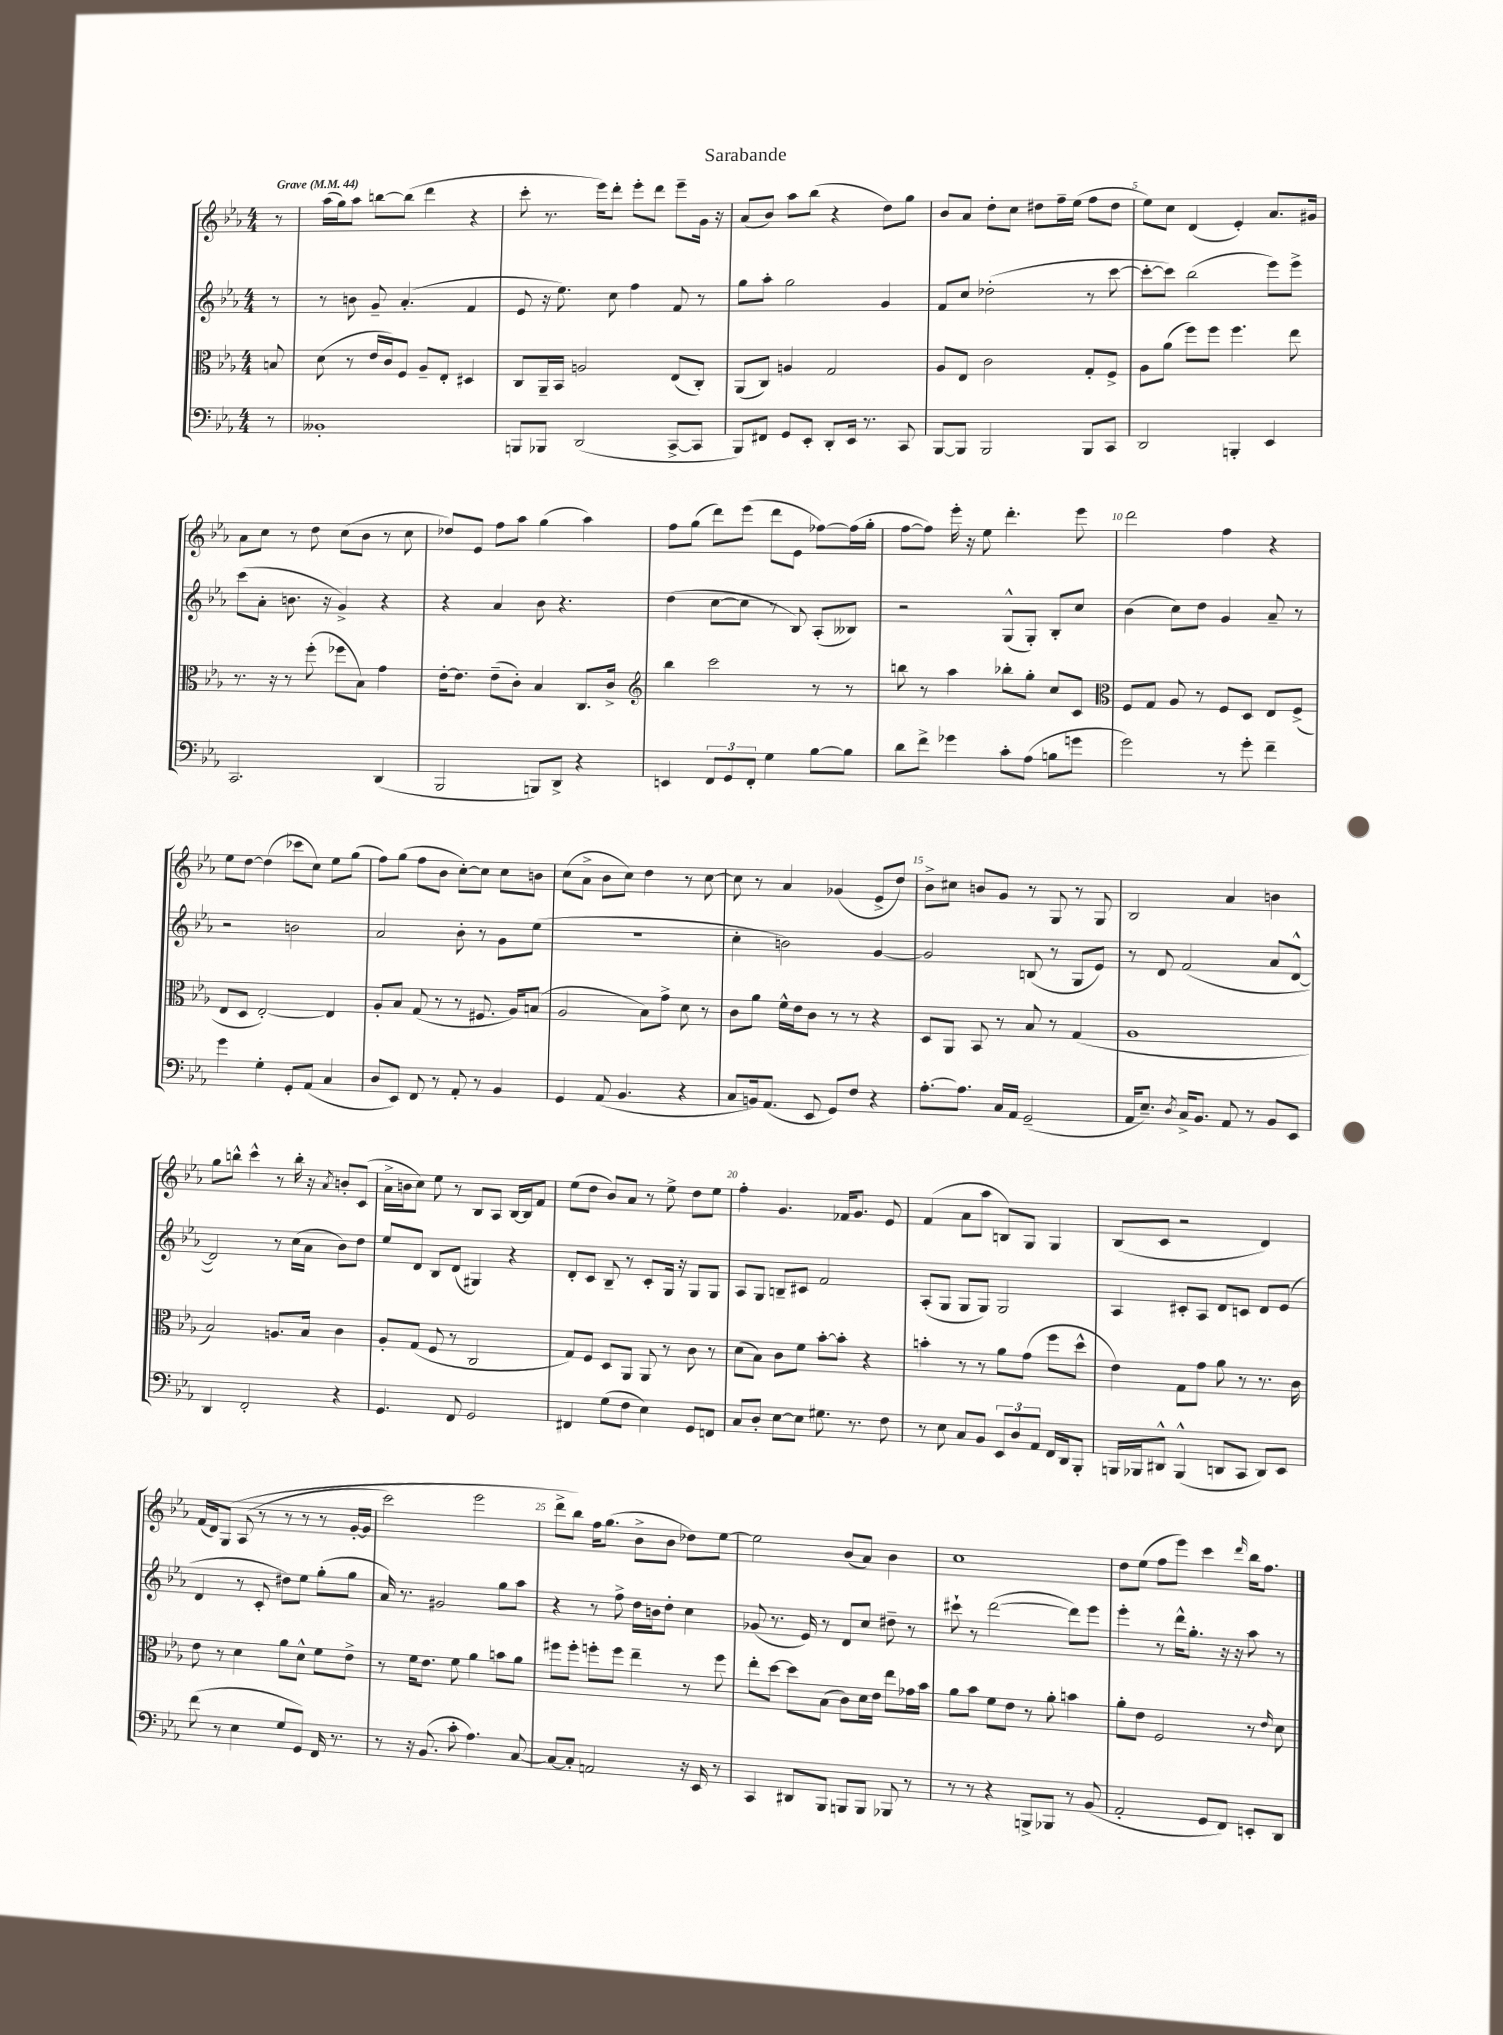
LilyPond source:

\header { title = "Sarabande" }
<<
\new StaffGroup <<
\new Staff = "s0" {
    \clef treble \key ees \major \numericTimeSignature \time 4/4 \partial 8 \tempo "Grave" 4 = 44
    \autoBeamOff r8 |
    aes''16[( g''16) aes''8] b''8[~ b''8]( d'''4 r4 |
    c'''8-. r8. ees'''16[) d'''8]-. ees'''8[-. d'''8] ees'''8[-- g'16] r16 |
    aes'8[( bes'8]) aes''8[ bes''8]( r4 d''8[) g''8] |
    bes'8[ aes'8] d''8[-. c''8] dis''8[ f''16-- ees''16]( f''8[ dis''8] |
    ees''8[) c''8] d'4( ees'4-.) aes'8.[ gis'16] |
    aes'8[ c''8] r8 d''8 c''8[( bes'8] r8 c''8 |
    des''8[) ees'8] f''8[ aes''8] g''4( aes''4) |
    f''8[ g''8]( d'''8[) ees'''8]( d'''8[ ees'8] fes''8[~) fes''16( g''16]-. |
    f''8[~ f''8]) ees'''16-. r16 ees''8 d'''4.-. ees'''8 |
    d'''2 f''4 r4 |
    ees''8[ d''8]~ d''4( ces'''8[ c''8]) ees''8[ g''8]( |
    f''8[) g''8]( f''8[ bes'8] c''8[~-.) c''8] c''8[ b'8] |
    c''8[( aes'8]-> bes'8[ c''8]) d''4 r8 c''8~ |
    c''8 r8 aes'4 ges'4( ees'8[-> d''8]) |
    bes'8[-> cis''8] b'8[ g'8] r8 g8 r8 g8 |
    bes2 aes'4 b'4 |
    g''8[ b''8]-^ c'''4-^ r8 b''16-. r16 \acciaccatura { aes'8 } b'8[-. c'8]( |
    aes'16[-> b'16 c''8]) ees''8 r8 bes8[ aes8] bes16[~ bes16 f'8] |
    ees''8[( d''8] bes'8[) aes'8] r8 ees''8-> d''8[ ees''8] |
    f''4-. g'4. fes'16[ g'8.] ees'8 |
    f'4( aes'8[ aes''8] b8[) g8] g4 |
    bes8[( c'8] r2 d'4) |
    f'16[( d'16) g8]\( aes8( r8 r8 r8 r8 g'16[~-. g'16] |
    c'''2) ees'''2 |
    d'''8[-> bes''8]\) f''16[ g''8.]( bes'8[-> bes'8] des''8[) ees''8]~ |
    ees''2 bes'8[( aes'8]) bes'4 |
    c''1 |
    d''8[ ees''8]( f''8[ ees'''8]) c'''4 \grace { d'''16 } bes''16[ f''8.] \bar "|." |
}
\new Staff = "s1" {
    \clef treble \key ees \major \numericTimeSignature \time 4/4 \partial 8
    \autoBeamOff r8 |
    r8 b'8 g'8-- aes'4.-.( f'4 |
    ees'8 r16 ees''8.) c''8 f''4 f'8 r8 |
    g''8[ aes''8]-. g''2 g'4 |
    f'8[ c''8] des''2-.( r8 c'''8~ |
    c'''8[~-. c'''8]) bes''2( ees'''8[) ees'''8]-> |
    c'''8[( aes'8]-. b'8. r16 g'4->) r4 |
    r4 aes'4 bes'8 r4. |
    d''4( c''8[~ c''8] r8 bes8) aes8[-.( beses8]) |
    r2 g8[-^( g8]-.) bes8[-. c''8] |
    bes'4( c''8[) d''8] g'4 aes'8-- r8 |
    r2 b'2 |
    aes'2 bes'8-. r8 g'8[ ees''8]( |
    r1 |
    c''4-. b'2) g'4~ |
    g'2 b8( r8 g8[ ees'8]) |
    r8 d'8 f'2( aes'8[ d'8]~-^ |
    d'2) r8 c''16[( aes'16] bes'8[) d''8] |
    ees''8[ d'8] bes8[ d'8]( gis4) r4 |
    d'8[-. c'8] bes8-- r8 c'8[-. g16] r16 g8[ g8] |
    aes8[ g8] b8[-- cis'8] f'2 |
    aes8[-.( g8] g8[ g8]) g2 |
    aes4 cis'8[-. aes8] d'8[ c'8] d'8[ ees'8]( |
    d'4 r8 c'8-. dis''8[) ees''8] g''8[-.( g''8] |
    aes'16) r8. gis'2 g''8[ aes''8] |
    r4 r8 f''8-> d''16[ b'16 d''8]-. c''4 |
    ges'8( r8. ees'16) r8 d'8[ c''8] dis''8-- r8 |
    cis'''8-! r8 d'''2~( d'''8[) ees'''8] |
    ees'''4-. r8 d'''16[-^ g''8.]-. r16 r16 aes''8 r8 \bar "|." |
}
\new Staff = "s2" {
    \clef alto \key ees \major \numericTimeSignature \time 4/4 \partial 8
    \autoBeamOff b8 |
    d'8( r8 ees'16[ c'16) f8] aes8[-- ees8]-. dis4 |
    c8[ aes,16-- bes,16] a2 ees8[( c8]-.) |
    aes,8[( c8]) a4 g2 |
    aes8[ ees8] c'2 g8[-. f8]-> |
    aes8[ aes'8]( f''8[) f''8] f''4. ees''8 |
    r8. r16 r8 f''8-.( fes''8[ bes8]) g'4 |
    ees'16[~-. ees'8.] ees'8[--( c'8]-.) bes4 c8.[ c'16]-> |
    \clef treble bes''4 c'''2 r8 r8 |
    b''8 r8 aes''4 bes''8[-. g''8]-. c''8[ c'8] |
    \clef alto f8[ g8] aes8 r8 f8[ d8] ees8[ f8]->( |
    ees8[ d8] ees2~-.) ees4 |
    aes8[-. bes8] g8( r8 r8 fis8. aes16[) b8]( |
    aes2 bes8[) g'8]-> d'8 r8 |
    c'8[ aes'8] f'16[-^ ees'16 c'8] r8 r8 r4 |
    d8[ aes,8] bes,8 r8 bes8 r8 g4( |
    aes1 |
    bes2) a8.[ bes16] c'4 |
    aes8[-. g8]( f8 r8 c2 |
    g8[) f8] d8[ aes,8] aes,8 r8 c'8 r8 |
    d'8[( bes8]) c'8[ f'8] bes'8[~-. bes'8]-. r4 |
    b'4-. r8 r8 aes'8[ g'8]( f''8[ d''8]-^ |
    ees'4) g8[ g'8] aes'8 r8 r8. c'16 |
    ees'8 r8 d'4 aes'8[ d'8]-^ f'8[ ees'8]-> |
    r8 f'16[ ees'8.] f'8 aes'4 b'8[ aes'8] |
    fis''8[ fis''8]-. f''8[-. f''8] ees''4-- r8 f''8 |
    ees''8[-. d''8]~ d''8[ bes8]( c'8[) d'16 ees'16] ees''8[ ges'16 bes'16] |
    aes'8[ bes'8] f'8[ ees'8] r8 aes'8-. b'4 |
    aes'8[-. ees'8] f2 r8 \grace { ees'16 } d'8 \bar "|." |
}
\new Staff = "s3" {
    \clef bass \key ees \major \numericTimeSignature \time 4/4 \partial 8
    \autoBeamOff r8 |
    beses,1-. |
    b,,8[ bes,,8] d,2( c,8[~-> c,8] |
    bes,,8[) fis,8] g,8[ ees,8]-. d,8[-. ees,16] r8. c,8 |
    bes,,8[~ bes,,8] bes,,2 bes,,8[ c,8] |
    d,2 b,,4-. ees,4 |
    c,2. d,4( |
    bes,,2 b,,8[) d,8]-> r4 |
    e,4 \tuplet 3/2 { f,8[ g,8 f,8]-. } g4 bes8[~ bes8] |
    d'8[ f'8]-> ges'4 c'8[-. aes8]( b8[ g'8] |
    g'2) r8 g'8-. f'4-- |
    g'4 g4-. g,8[-. aes,8]( c4 |
    d8[ ees,8]) f,8 r8 aes,8-. r8 bes,4 |
    g,4 aes,8( bes,4. r4 |
    c8[ b,16) aes,8.]( ees,8 g,8[) f8] r4 |
    aes8.[~-. aes8.] c16[ aes,16] g,2--( |
    aes,16[ ees8.]--) \acciaccatura { d8 } c16[-> bes,8.] aes,8 r8 bes,8[ ees,8] |
    d,4 f,2-. r4 |
    g,4. f,8 g,2 |
    fis,4 g8[( f8] ees4) g,8[ f,8] |
    c8[ d8]-. ees8[~ ees8] gis8. r8. f8 |
    r8 ees8 c8[ bes,8] \tuplet 3/2 { ees,8[ d8 aes,8] } f,16[ d,16 bes,,8]-. |
    b,,16[ bes,,16 dis,8]-^ bes,,4-^( d,8[ c,8] d,8[) ees,8] |
    f'8( r8 ees4 g8[ g,8]) f,16 r8. |
    r8 r16 bes,8.( c'8-. aes4.) c8~ |
    c8[~ c8]-. a,2 r16 ees,16 r8 |
    c,4 dis,8[ bes,,8] b,,8[ b,,8] bes,,8 r8 |
    r8 r8 r4 b,,8[-> bes,,8] r8 bes,8( |
    aes,2-. g,8[ f,8]) e,8[-. d,8] \bar "|." |
}
>>
>>
\layout { \context { \Score \override BarNumber.break-visibility = ##(#f #t #t) barNumberVisibility = #(every-nth-bar-number-visible 5) } }
